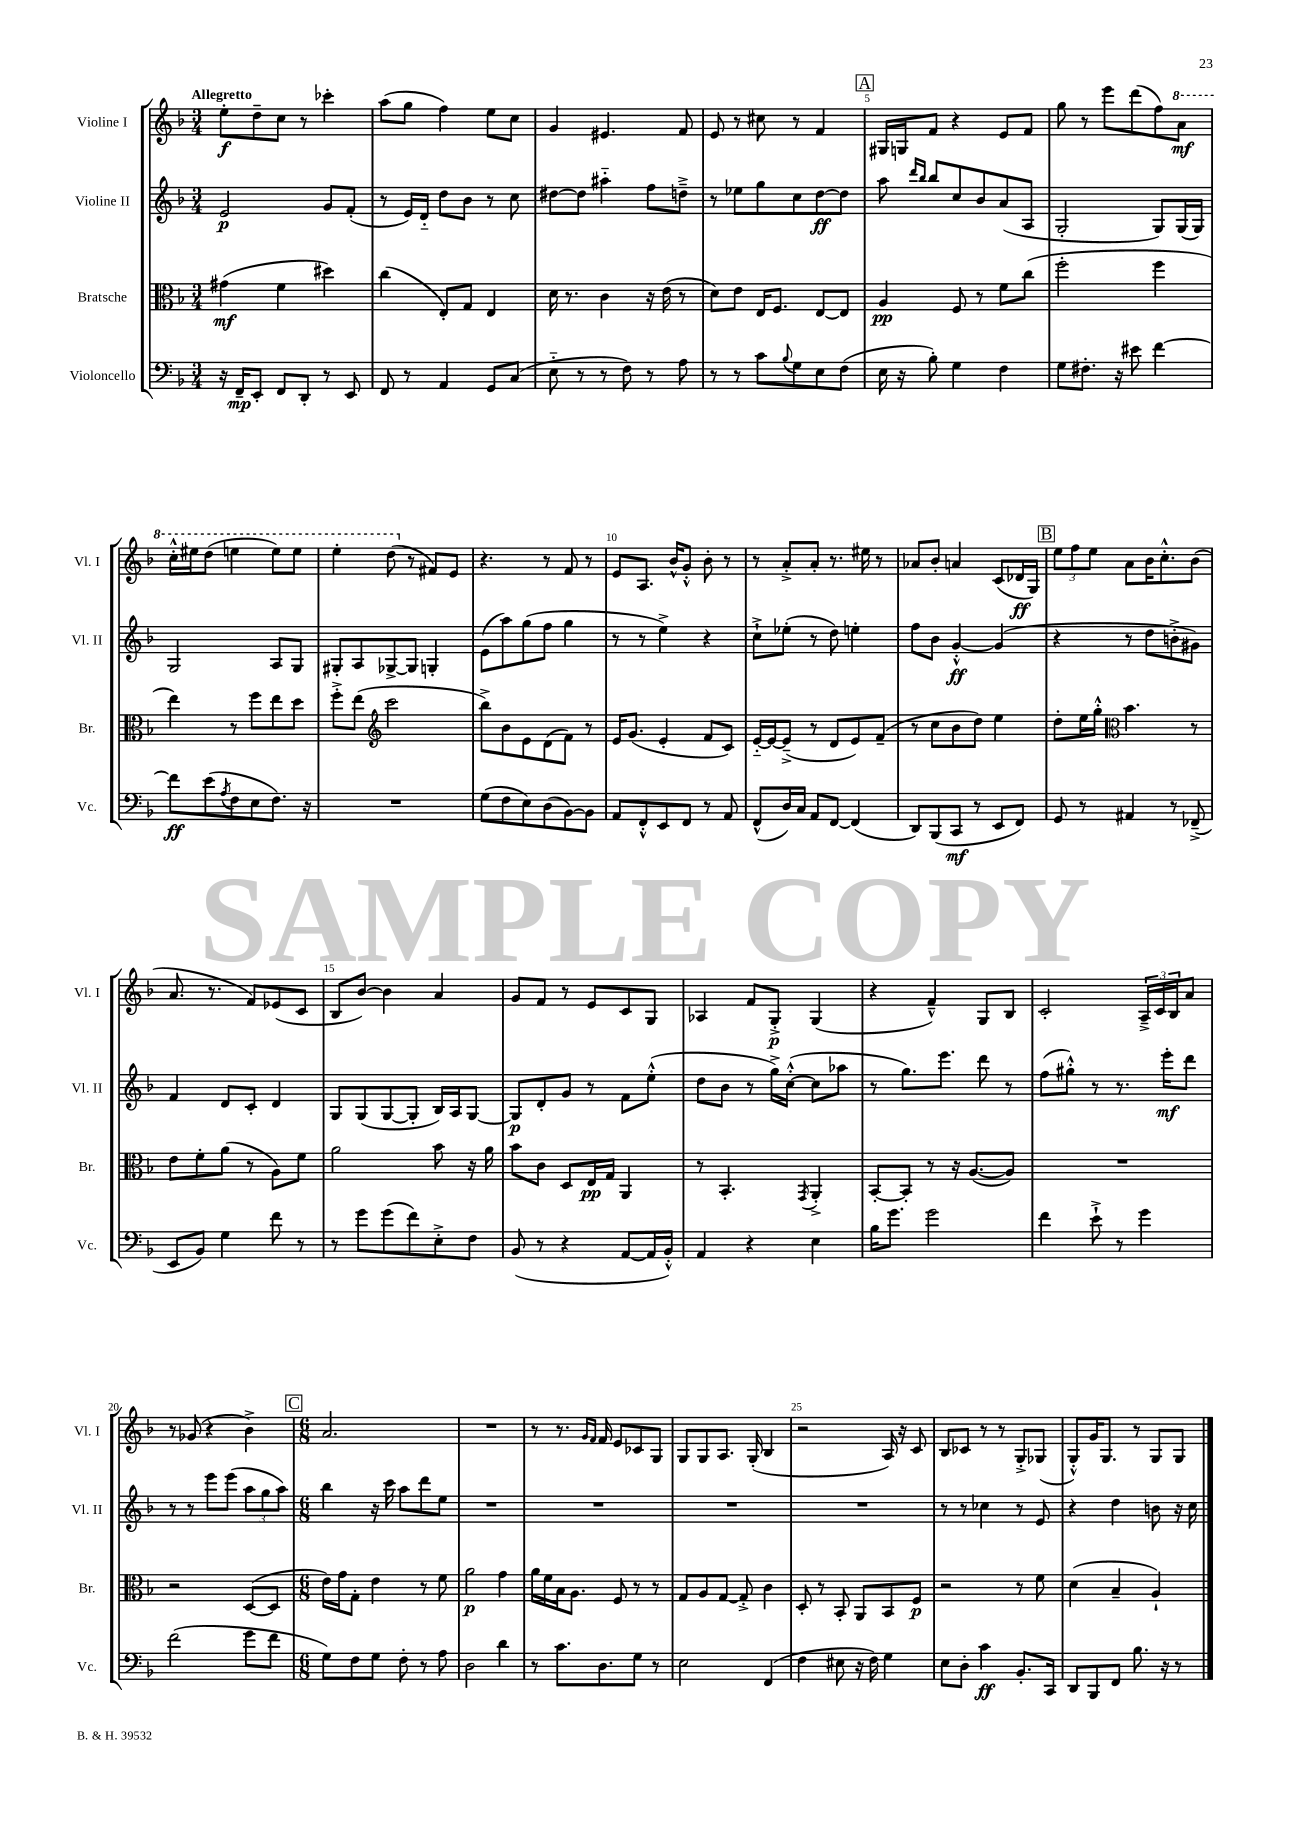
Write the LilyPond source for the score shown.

<<
\new StaffGroup <<
\new Staff = "s0" \with { instrumentName = "Violine I" shortInstrumentName = "Vl. I" } {
    \clef treble \key f \major \numericTimeSignature \time 3/4 \tempo "Allegretto"
    e''8-.\f d''8-- c''8 r8 ces'''4-. |
    a''8( g''8 f''4) e''8 c''8 |
    g'4 eis'4. f'8 |
    e'8 r8 cis''8 r8 f'4 |
    \mark \markup { \box "A" } gis16 g16 f'8 r4 e'8 f'8 |
    g''8 r8 e'''8 d'''8( f''8) \ottava #1 a''8\mf |
    c'''16-.-^ eis'''16 d'''8( e'''4 e'''8) e'''8 |
    e'''4-. d'''8( \ottava #0 r8 fis'8) e'8 |
    r4. r8 f'8 r8 |
    e'8 a8. bes'16-^ g'8-.-^ bes'8-. r8 |
    r8 a'8-.-> a'8-. r8. eis''16 r8 |
    aes'8 bes'8-. a'4 c'8( des'16\ff g16) |
    \mark \markup { \box "B" } \tuplet 3/2 { e''8 f''8 e''8 } a'8 bes'16 c''8.-.-^ bes'8( |
    a'8. r8. f'8) ees'8( c'8 |
    bes8 bes'8~) bes'4 a'4 |
    g'8 f'8 r8 e'8 c'8 g8 |
    aes4 f'8 g8-.->\p g4( |
    r4 f'4---^) g8 bes8 |
    c'2-. \tuplet 3/2 { a16---> c'16 bes16 } a'8 |
    r8 ges'8( r4 bes'4->) |
    \mark \markup { \box "C" } \numericTimeSignature \time 6/8 a'2. |
    R2. |
    r8 r8. \grace { g'16 f'16 } f'16 e'8 ces'8 g8 |
    g8 g8 a8. g16-.( bes4 |
    r2 a16) r16 c'8 |
    bes8 ces'8 r8 r8 g8-.-> ges8( |
    g8-.-^) g'16 g8. r8 g8 g8 \bar "|." |
}
\new Staff = "s1" \with { instrumentName = "Violine II" shortInstrumentName = "Vl. II" } {
    \clef treble \key f \major \numericTimeSignature \time 3/4
    e'2\p g'8 f'8-.( |
    r8 e'16) d'16-_ d''8 bes'8 r8 c''8 |
    dis''8~ dis''8 ais''4-_ f''8 d''8---> |
    r8 ees''8 g''8 c''8 d''8~\ff d''8 |
    \mark \markup { \box "A" } a''8 \grace { d'''16 bes''16 } bes''8 c''8 bes'8 a'8( a8 |
    g2-. g8) g16( g16) |
    g2 a8 g8 |
    gis8-. a8 ges8~-> ges8 g4-. |
    e'8( a''8) g''8( f''8 g''4 |
    r8 r8 e''4->) r4 |
    c''8-!-> ees''8-.( r8 d''8) e''4-. |
    f''8 bes'8 g'4~-.-^\ff g'4( |
    \mark \markup { \box "B" } r4 r8 d''8 b'8-.-> gis'8) |
    f'4 d'8 c'8-. d'4 |
    g8 g8( g8~ g8-. bes16) a16 g8~ |
    g8\p d'8-. g'8 r8 f'8 e''8-.-^( |
    d''8 bes'8 r8 g''16->) c''16~-.-^( c''8 aes''8 |
    r8 g''8.) e'''8. d'''8 r8 |
    f''8( gis''8-.-^) r8 r8. e'''16-.\mf d'''8 |
    r8 r8 e'''8 e'''8( \tuplet 3/2 { a''8 g''8 a''8) } |
    \mark \markup { \box "C" } \numericTimeSignature \time 6/8 bes''4 r16 c'''16 a''8 d'''8 e''8 |
    R2. |
    R2. |
    R2. |
    R2. |
    r8 r8 ces''4 r8 e'8 |
    r4 d''4 b'8 r16 c''16 \bar "|." |
}
\new Staff = "s2" \with { instrumentName = "Bratsche" shortInstrumentName = "Br." } {
    \clef alto \key f \major \numericTimeSignature \time 3/4
    gis'4\mf( f'4 dis''4) |
    c''4( e8-.) g8 e4 |
    d'16 r8. c'4 r16 e'16( r8 |
    d'8) e'8 e16 f8. e8~ e8 |
    \mark \markup { \box "A" } a4\pp f8 r8 f'8 c''8( |
    f''2-. f''4 |
    e''4) r8 f''8 e''8 d''8 |
    f''8-.-> e''8( \clef treble c'''2 |
    bes''8->) bes'8 e'8 d'8( f'8) r8 |
    e'16 g'8.( e'4-. f'8 c'8) |
    e'16~-_ e'16~ e'8--->( r8 d'8 e'8) f'8--( |
    r8 c''8 bes'8 d''8) e''4 |
    \mark \markup { \box "B" } d''8-. e''16 g''16-.-^ \clef alto bes'4. r8 |
    e'8 f'8-. a'8( r8 a8) f'8 |
    a'2 bes'8 r16 a'16 |
    bes'8 c'8 d8 e16\pp g16 a,4 |
    r8 bes,4.-. \acciaccatura { g,8 } a,4-.-> |
    bes,8~-. bes,8-. r8 r16 a8.~( a8) |
    R2. |
    r2 d8~( d8 |
    \mark \markup { \box "C" } \numericTimeSignature \time 6/8 e'16) g'16 g8-. e'4 r8 f'8 |
    a'2\p g'4 |
    a'16 f'16 bes16 a8. f8 r8 r8 |
    g8 a8 g8~ g8-.-> c'4 |
    d8-. r8 bes,8-. a,8 bes,8 f8\p |
    r2 r8 f'8 |
    d'4( bes4-- a4-!) \bar "|." |
}
\new Staff = "s3" \with { instrumentName = "Violoncello" shortInstrumentName = "Vc." } {
    \clef bass \key f \major \numericTimeSignature \time 3/4
    r16 f,16--\mp e,8-. f,8 d,8-. r8 e,8 |
    f,8 r8 a,4 g,8 c8( |
    e8-_ r8 r8 f8) r8 a8 |
    r8 r8 c'8 \appoggiatura { bes8 } g8 e8 f8( |
    \mark \markup { \box "A" } e16 r16 bes8-.) g4 f4 |
    g8 fis8.-. r16 eis'8 f'4~ |
    f'8\ff e'8( \acciaccatura { a8 } f8 e8 f8.) r16 |
    R2. |
    g8( f8 e8) d8( bes,8~) bes,8 |
    a,8 f,8-.-^ e,8 f,8 r8 a,8 |
    f,8-^( d16) c16 a,8 f,8~ f,4( |
    d,8) bes,,8( c,8\mf r8 e,8 f,8) |
    \mark \markup { \box "B" } g,8 r8 ais,4 r8 fes,8--->( |
    e,8 bes,8) g4 f'8 r8 |
    r8 g'8 g'8( f'8) e8-.-> f8 |
    bes,8( r8 r4 a,8~ a,16 bes,16-.-^) |
    a,4 r4 e4 |
    bes16 g'8. g'2 |
    f'4 e'8-!-> r8 g'4 |
    f'2( g'8 f'8 |
    \mark \markup { \box "C" } \numericTimeSignature \time 6/8 g8) f8 g8 f8-. r8 a8 |
    d2 d'4 |
    r8 c'8. d8. g8 r8 |
    e2 f,4( |
    f4 eis8 r16 f16) g4 |
    e8 d8-. c'4\ff bes,8.-. c,16 |
    d,8 bes,,8 f,8 bes8. r16 r8 \bar "|." |
}
>>
>>
\layout { \context { \Score \override BarNumber.break-visibility = ##(#f #t #t) barNumberVisibility = #(every-nth-bar-number-visible 5) } }
